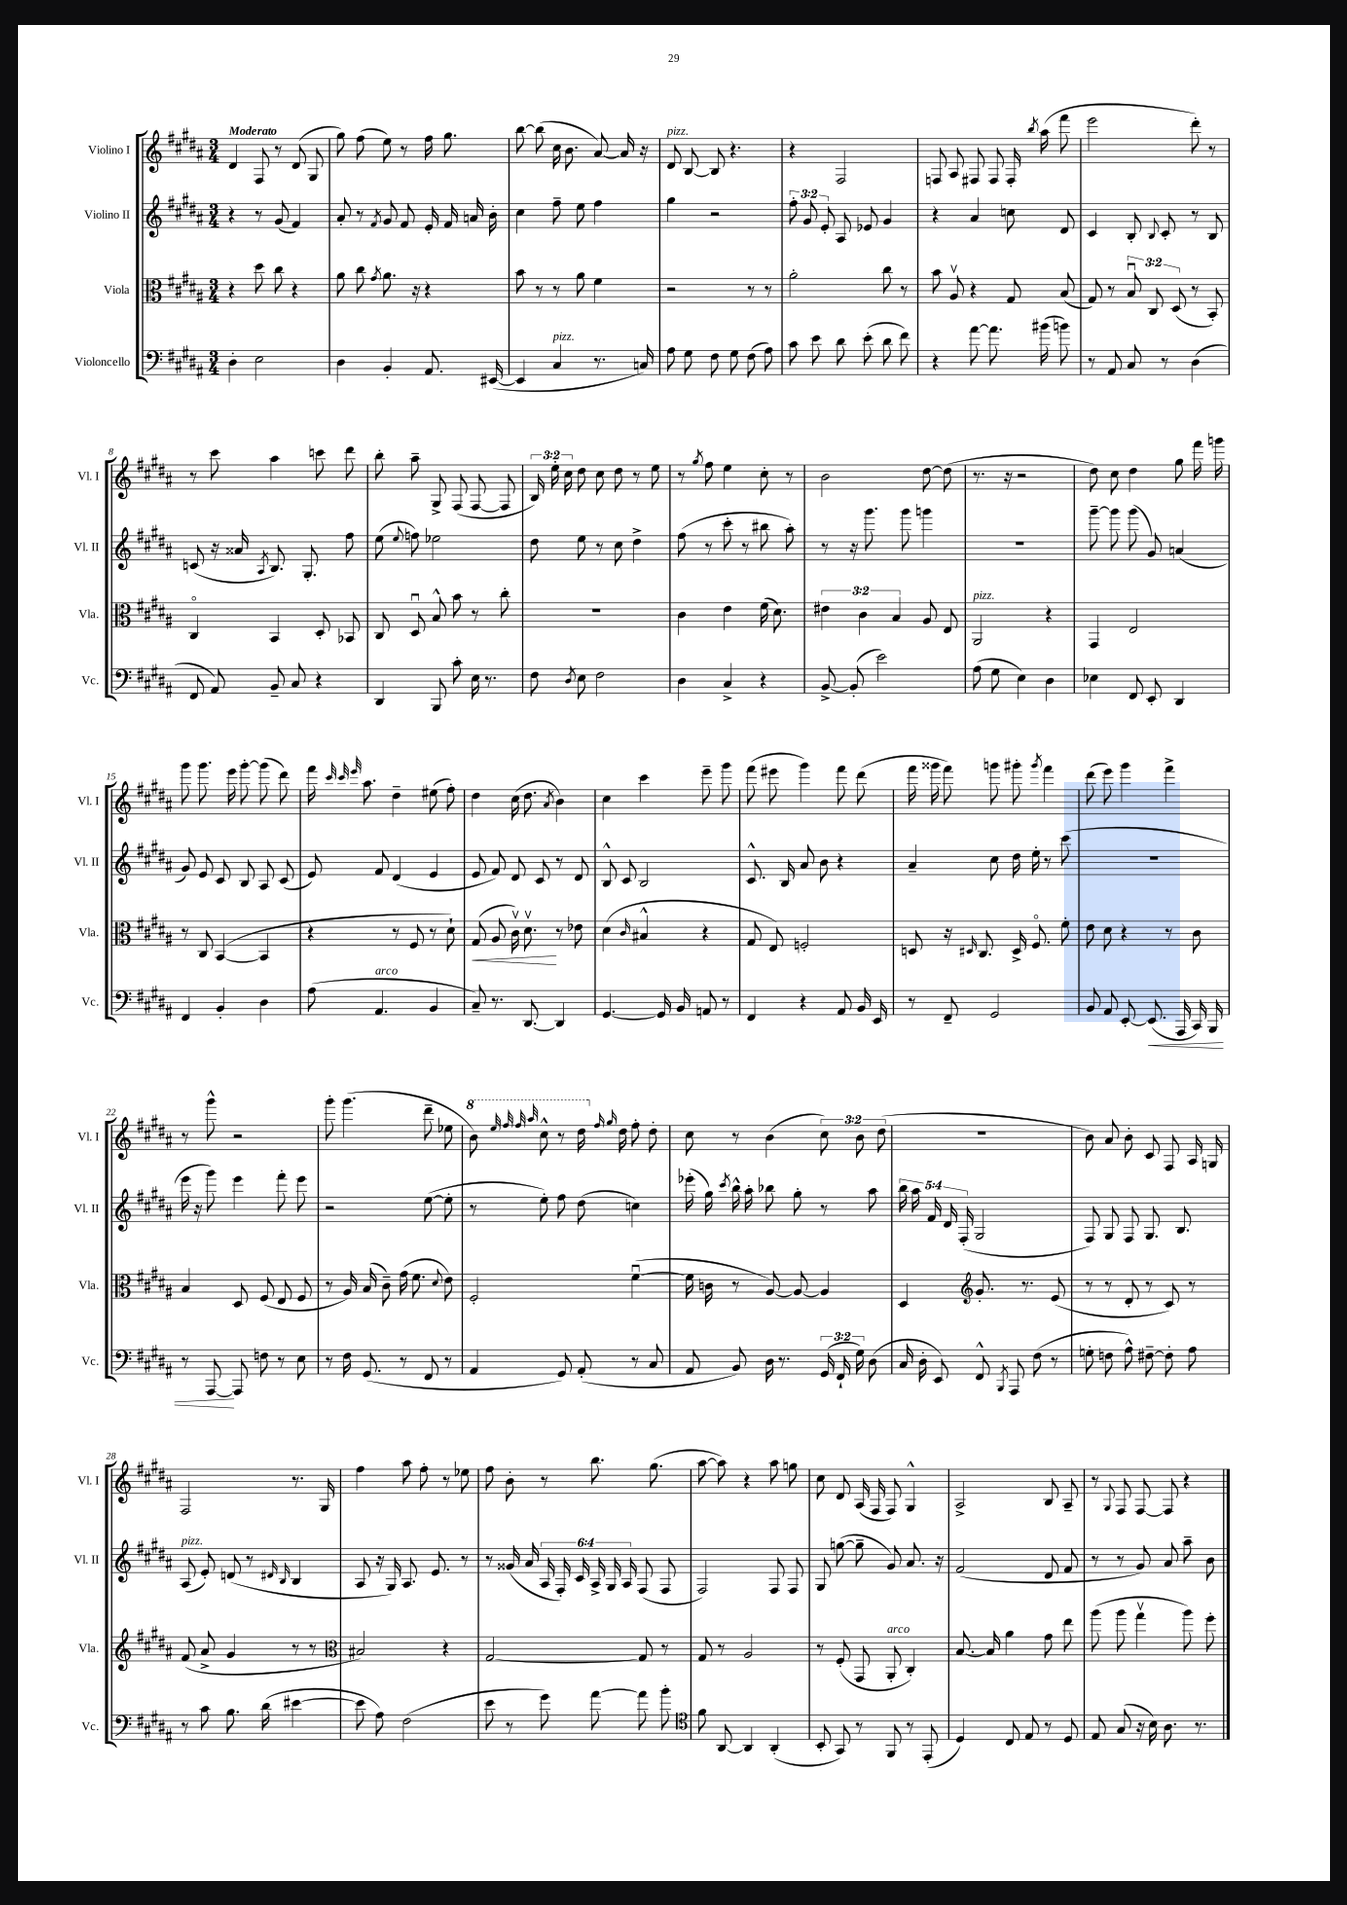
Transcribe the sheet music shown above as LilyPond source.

<<
\new StaffGroup <<
\new Staff = "s0" \with { instrumentName = "Violino I" shortInstrumentName = "Vl. I" } {
    \clef treble \key b \major \numericTimeSignature \time 3/4 \override Staff.TupletNumber.text = #tuplet-number::calc-fraction-text \tempo "Moderato"
    \autoBeamOff dis'4 fis8 r8 dis'8( gis8 |
    gis''8) fis''8( e''8) r8 fis''16 gis''8. |
    b''8~ b''8( cis''16 b'8. ais'8~) ais'16 r16 |
    dis'8^\markup { \italic "pizz." } b8~ b8 r4. |
    r4 fis2 |
    f8 ais8 fis8 fis8 fis16-. \acciaccatura { b''8 } ais''16( fis'''8 |
    e'''2 dis'''8-.) r8 |
    r8 cis'''8 ais''4 c'''8 dis'''8 |
    b''8-. ais''8-- gis8-> fis8( fis8~ fis8 |
    \tuplet 3/2 { b16) e''16-. cis''16 } dis''8 cis''8 dis''8 r8 e''8 |
    r8 \acciaccatura { gis''8 } fis''8 e''4 cis''8-. r8 |
    b'2 dis''8~ dis''8( |
    r8. r16 r2 |
    dis''8) cis''8 dis''4 gis''8 fis'''16 g'''16 |
    gis'''8 gis'''8. e'''16 gis'''8~-. gis'''8( dis'''8) |
    fis'''16 \grace { cis'''32 cis'''32 e'''32 } ais''8. dis''4-- eis''8( fis''8-.) |
    dis''4 cis''16( dis''8. \acciaccatura { ais'8 } b'4) |
    cis''4 cis'''4 e'''8-- gis'''8 |
    fis'''8( eis'''8 gis'''4) fis'''8 dis'''8( |
    fis'''16 gisis'''16 fis'''8) g'''8 gis'''8-. \acciaccatura { gis'''8 } fis'''4 |
    dis'''8( e'''8) gis'''4 fis'''4-> |
    r8 gis'''8-^ r2 |
    gis'''8-. gis'''4.( dis'''8-- ees''8 |
    \ottava #1 b''8) \grace { e'''32 fis'''32 fis'''32 ais'''32 } cis'''8-^ r8 dis'''16 \ottava #0 \grace { fis''16 gis''16 } dis''16 fis''8-. dis''8-. |
    cis''8 r8 b'4( \tuplet 3/2 { cis''8) b'8 dis''8( } |
    R2. |
    b'8) ais'8 b'8-. cis'8 fis8 ais16 g16 |
    fis2 r8. gis16 |
    fis''4 ais''8 fis''8-. r8 ees''8 |
    fis''8 b'8-. r8 b''8. gis''8.( |
    ais''8~ ais''8) r4 ais''8 g''8 |
    cis''8 dis'8 ais16( fis16 fis8) gis4-^ |
    ais2-> b8 ais8-- |
    r8 \appoggiatura { gis8 } fis8 fis8~ fis8 r4 \bar "|." |
}
\new Staff = "s1" \with { instrumentName = "Violino II" shortInstrumentName = "Vl. II" } {
    \clef treble \key b \major \numericTimeSignature \time 3/4 \override Staff.TupletNumber.text = #tuplet-number::calc-fraction-text
    \autoBeamOff r4 r8 gis'8( fis'4) |
    ais'8-. r8 \acciaccatura { fis'8 } gis'8 fis'8 e'16-. fis'16 a'16 b'16-. |
    cis''4 fis''8-- e''8 fis''4 |
    gis''4 r2 |
    \tuplet 3/2 { fis''8-. gis'8 e'8-. } ais8 ees'8 gis'4 |
    r4 ais'4 c''8 dis'8 |
    cis'4 b8-. \appoggiatura { b8 } cis'8-. r8 b8 |
    c'8( r16 aisis'16 \acciaccatura { ais8 } b8.) gis8.-. fis''8 |
    e''8( \appoggiatura { e''8 } f''8) ees''2 |
    dis''8 e''8 r8 cis''8 dis''4-> |
    fis''8( r8 cis'''8-. r8 bis''8 ais''8-.) |
    r8 r16 gis'''8. gis'''8 g'''4 |
    R2. |
    gis'''8~-- gis'''8 gis'''8( gis'8) a'4( |
    gis'8) e'8 cis'8 b8 ais8 cis'8( |
    e'8) fis'8 dis'4( e'4 |
    e'8 fis'8) dis'8 cis'8 r8 dis'8 |
    b8-^ cis'8 b2 |
    cis'8.-^ b16 ais'8 b'8 r4 |
    ais'4-- cis''8 dis''16 e''16-. r8 cis'''8( |
    R2. |
    e'''16 r16 gis'''8) e'''4 fis'''8-. e'''8 |
    r2 e''8~( e''8-. |
    r8 e''8-.) fis''8 dis''8( c''4) |
    ees'''16-.( gis''16) \acciaccatura { cis'''8 } b''16-^ ais''16-. bes''8 gis''8-. r8 ais''8 |
    \tuplet 5/4 { b''16 ais''16 fis'16 dis'16 fis16-.( } gis2 |
    fis8) gis8 fis8 gis8. b8. |
    ais8^\markup { \italic "pizz." }( e'8-.) d'8( r8 \grace { dis'16 b16 } b4 |
    ais8 r16 gis16) ais8. e'8. r8 |
    r8 gisis'16( ais'16 \tuplet 6/4 { ais16 fis16-.) cis'16 ais16-> gis16 ais16 } fis8( fis8 |
    fis2) fis8 fis8 |
    gis8 g''8~( g''8-- gis'8) ais'8. r16 |
    fis'2( dis'8 fis'8 |
    r8 r8 gis'8) ais'8 ais''8-- b'8 \bar "|." |
}
\new Staff = "s2" \with { instrumentName = "Viola" shortInstrumentName = "Vla." } {
    \clef alto \key b \major \numericTimeSignature \time 3/4 \override Staff.TupletNumber.text = #tuplet-number::calc-fraction-text
    \autoBeamOff r4 dis''8 cis''8 r4 |
    ais'8 cis''8 \acciaccatura { gis'8 } ais'8. r16 r4 |
    b'8 r8 r8 ais'8 fis'4 |
    r2 r8 r8 |
    ais'2-. cis''8 r8 |
    b'8 ais8\upbow r4 gis8 b8( |
    gis8) r8 \tuplet 3/2 { b8\downbow cis8 dis8( } r8 b,8-.) |
    cis4\flageolet b,4 dis8-. bes,8 |
    cis8 dis8\downbow b8-^ b'8 r8 cis''8-. |
    R2. |
    cis'4 e'4 fis'16( dis'8.) |
    \tuplet 3/2 { eis'4 cis'4 b4 } ais8 e8 |
    ais,2^\markup { \italic "pizz." } r4 |
    gis,4 e2 |
    r8 cis8 b,4~( b,4 |
    r4 r8 fis8 r8 dis'8-!) |
    gis8\<( ais8 cis'16\upbow) dis'8.\upbow\! r8 ees'8 |
    dis'4( \grace { cis'16 } bis4-^ r4 |
    gis8 e8) f2-. |
    d8 r16 \grace { dis16 } cis8. dis16-> fis8.\flageolet fis'8-. |
    e'8 dis'8 r4 r8 cis'8 |
    b4 dis8 fis8( e8 fis8 |
    r8 ais16) b16( cis'8--) gis'16( fis'8. \appoggiatura { dis'8 } e'8) |
    fis2-. fis'4~\downbow( |
    fis'16 c'16 r8 ais8~) ais8~ ais4 |
    dis4 \clef treble gis'8.-. r8. e'8( |
    r8 r8 dis'8-. r8 cis'8) r8 |
    fis'8( ais'8-> gis'4 r8 r8 |
    \clef alto bis2) r4 |
    gis2~ gis8 r8 |
    gis8 r8 ais2 |
    r8 fis8-.( gis,8 ais,8-.^\markup { \italic "arco" } cis4-.) |
    b8.~ b16 ais'4 gis'8 e''8 |
    ais''8( ais''8 gis''4\upbow ais''8) fis''8-. \bar "|." |
}
\new Staff = "s3" \with { instrumentName = "Violoncello" shortInstrumentName = "Vc." } {
    \clef bass \key b \major \numericTimeSignature \time 3/4 \override Staff.TupletNumber.text = #tuplet-number::calc-fraction-text
    \autoBeamOff dis4-. e2 |
    dis4 b,4-. ais,8. eis,16~( |
    eis,4 cis4^\markup { \italic "pizz." } r8. c16) |
    ais8 gis8 fis8 gis8 fis8( ais8) |
    cis'8 e'8 dis'8 e'8-.( dis'8 fis'8) |
    r4 ais'8~ ais'8. bis'16( b'8) |
    r8 ais,8 cis8 r8 dis4( |
    fis,8 ais,8) b,8-- cis8 r4 |
    dis,4 b,,8 cis'8-. e16 r8. |
    fis8 \acciaccatura { dis8 } e8 fis2 |
    dis4 cis4-> r4 |
    b,8~-> b,8-.( e'2) |
    ais8( gis8 e4) dis4 |
    ees4 fis,8 e,8-. dis,4 |
    fis,4 b,4-. dis4 |
    ais8( ais,4.^\markup { \italic "arco" } b,4 |
    cis8--) r8. dis,8.~ dis,4 |
    gis,4.~ gis,16 b,16 a,8 r8 |
    fis,4 r4 ais,8 b,16 e,16 |
    r8 fis,8-- gis,2 |
    b,8 ais,8 e,8~-. e,8.\<( ais,,16 cis,16) b,,16 |
    r8 ais,,8~\! ais,,8 f8 r8 e8 |
    r8 fis16 gis,8.( r8 fis,8 r8 |
    ais,4 gis,8) ais,8-.( r8 cis8 |
    ais,8 b,8) dis16 r8. \tuplet 3/2 { gis,16( fis,16-! gis16) } dis8( |
    cis16 dis16-. e,8) fis,8-^ \acciaccatura { b,,8 } ais,,8 fis8( r8 |
    g8-. f8 ais8-^) fis8~-- fis8-. ais8 |
    r8 cis'8 b8. dis'16( eis'4~ |
    eis'8 ais8) fis2( |
    e'8 r8 gis'8) ais'8~ ais'8 b'8-. |
    \clef tenor fis'8 ais,8~ ais,4 ais,4-.( |
    b,8-. gis,8) r8 fis,8 r8 e,8-.( |
    dis4) cis8 e8 r8 dis8 |
    e8 gis8( r16 b16) ais8. r8. \bar "|." |
}
>>
>>
